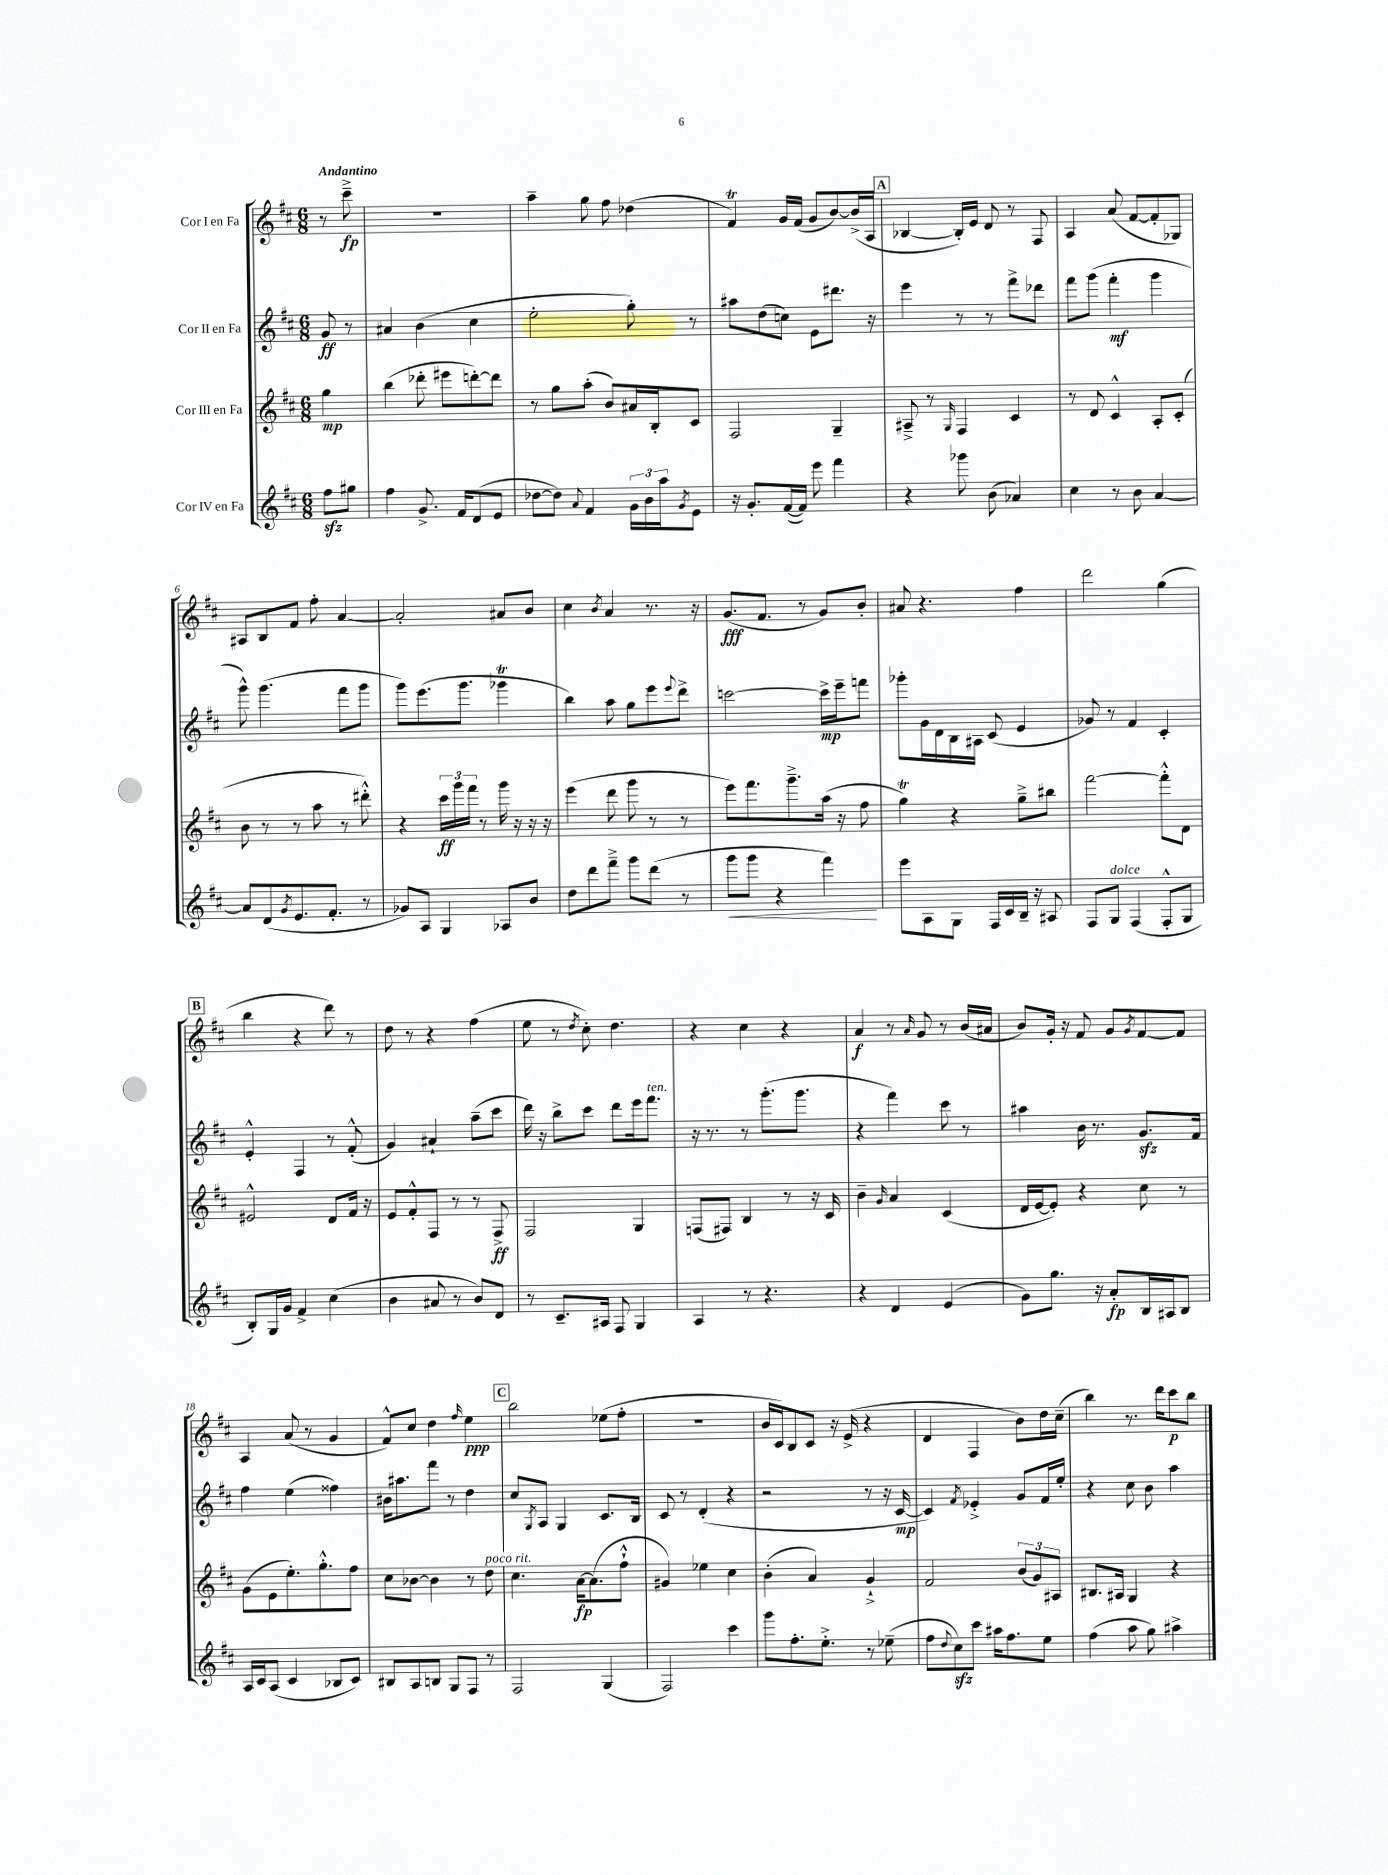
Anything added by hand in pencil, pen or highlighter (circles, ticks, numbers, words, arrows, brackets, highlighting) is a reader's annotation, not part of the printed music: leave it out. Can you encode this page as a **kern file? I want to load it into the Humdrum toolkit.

**kern	**kern	**kern	**kern
*staff4	*staff3	*staff2	*staff1
*clefG2	*clefG2	*clefG2	*clefG2
*k[f#c#]	*k[f#c#]	*k[f#c#]	*k[f#c#]
*M6/8	*M6/8	*M6/8	*M6/8
8ff#	4gg	8g	8r
8gg#	.	8r	8ccc#~^
=	=	=	=
4ff#	(4bb	4a#	2.r
8.g^	8ddd-'	(4b	.
.	8eee#	.	.
16f#	.	.	.
(8d	[8ddd')	4cc#	.
8e	8ddd]	.	.
=	=	=	=
[8dd-	8r	2ee'	4aa~
8dd-])	8gg	.	.
8qqa	.	.	.
4f#	(8aa'	.	8gg
.	8b)	.	8ff#
24g	16a#	8gg')	(4dd-
24b	.	.	.
.	16B'	.	.
24aa	.	.	.
8qg	.	.	.
8e	8c#	8r	.
=	=	=	=
16r	2F#	8aa#	4f#)
8.g'	.	.	.
.	.	(8dd	.
([16f#	.	8cc)	16g
16f#])	.	.	(16f#
8eee	.	8e	8g
4fff#	4G~	8.ddd#	[8b)
.	.	.	(16b^]
.	.	16r	16A
=	=	=	=
4r	8A#~^	4eee	[4B-
.	8r	.	.
.	16qqG	.	.
8ggg-	4F#	8r	16B-'])
.	.	.	16e
(8b	.	8r	8d
4a-)	4c#	8fff#^	8r
.	.	8ddd-	8F#
=	=	=	=
4cc#	8r	8fff#	4A
.	8d	(8ggg	.
8r	4c#^^	4fff#'	(8a
8b	.	.	[8f#
[4a	8A'	4ggg	8f#']
.	(8c#'	.	8G-)
=	=	=	=
8a]	8b	8ggg^^)	8A#
(8d	8r	(4.ggg	8B
8qg	.	.	.
8.e	8r	.	8f#
.	8aa	.	8ff#'
8.f#'	.	.	.
.	8r	8fff#	[4a
8r	8ddd#'^^)	8ggg	.
=	=	=	=
8g-)	4r	8ggg)	2a']
8A	.	(8.eee	.
4G	24ccc#	.	.
.	24ggg	.	.
.	.	8.ggg	.
.	24fff#	.	.
.	8r	.	.
8A-	16ggg	4ggg-	8a#
.	16r	.	.
8b	16r	.	8b
.	16r	.	.
=	=	=	=
8dd	(4eee	4bb)	4cc#
8ddd	.	.	.
.	.	.	8qb
8fff#~^	8ddd	8aa	4a
8ggg	8ggg	8gg	.
(8ddd	8r	8eee	8.r
.	.	8qqeee	.
8r	8r	8ddd^	.
.	.	.	16r
=	=	=	=
8ggg	8eee)	[2ccc	(8.g
8ggg	8.fff#	.	.
.	.	.	8.f#
4r	.	.	.
.	8.ggg~^	.	.
.	.	.	8r
4fff#)	(16aa	16ccc^]	8g)
.	16r	16eee~	.
.	8ff#	8fff	8b'
=	=	=	=
8eee	4gg)	8ggg-'	8a#
8A	.	16g	4.r
.	.	16d	.
8G	4r	16B	.
.	.	16A#	.
16F#	.	(8c#	.
16c#	.	.	.
16B~	8gg~^	4e	4ff#
16r	.	.	.
8A#	8bb#	.	.
=	=	=	=
8F#	[2fff#	8g-)	2ddd
8G	.	8r	.
(4F#	.	4f#	.
8F#'^^	8fff#'^^]	4c#'	(4gg
8G	8d	.	.
=	=	=	=
8B')	2e#^^	4e'^^	4bb
16G	.	.	.
16g	.	.	.
4f#^	.	4F#	4r
(4cc#	8d	8r	8ddd)
.	16f#	(8f#'^^	8r
.	16r	.	.
=	=	=	=
4b	8e	4g)	8dd
.	8f#'^^	.	8r
8a#	8F#	4a#`	4r
8r	8r	.	.
8b)	8r	(8aa~	(4ff#
8d	8F#^	8ccc#	.
=	=	=	=
8r	2F#	16ddd)	8ee
.	.	16r	.
8.c#~	.	8bb^	8r
.	.	.	8qdd
.	.	8ccc#	8cc#')
16A#	.	.	.
8F#	.	8ddd	4.dd
4G	4G	16eee	.
.	.	8.fff#	.
=	=	=	=
4A	(8F	16r	4r
.	.	8.r	.
.	8F#)	.	.
8r	4B	8r	4cc#
4.r	.	(8.ggg'	.
.	8r	.	4r
.	.	8.ggg	.
.	16r	.	.
.	16c#	.	.
=	=	=	=
4r	4b~	4r	4a
.	16qqg	.	.
4d	4a	4fff#)	8r
.	.	.	16qqa
.	.	.	8g
(4e	(4c#	8ccc#	8r
.	.	8r	(16b
.	.	.	16a#
=	=	=	=
8g)	16d	4aa#	8b)
.	[16e	.	.
8.gg	8e'])	.	16g'
.	.	.	16r
.	4r	16b	8f#
16r	.	8.r	.
8a'	.	.	8g
.	.	.	8qg
16B	8cc#	8.g	[8f#
16A#	.	.	.
8B	8r	.	8f#]
.	.	16f#	.
=	=	=	=
16A	(8g	4ff#	4A
16c#	.	.	.
(8A	8e	.	.
4c#	8.ee')	(4ee	(8a
.	.	.	8r
.	8.gg'^^	.	.
8B-	.	4ff##)	4g
8c#)	8ff#	.	.
=	=	=	=
8B#	8cc#	16b#	8f#^^)
.	.	8.aa#	.
8A	[8b-	.	8cc#
8B	4b-]	8fff#	4dd
8G	.	8r	.
.	.	.	16qqff#
8F#	8r	4dd	4ee
8r	8dd	.	.
=	=	=	=
2F#	4.cc#	8cc#	2bb
.	.	8qG	.
.	.	8A	.
.	.	4G	.
.	[16a	.	.
.	(8.a]	.	.
(4G	.	8.c#	(8ee-
.	8ff#`^^	.	8ff#'
.	.	16B	.
=	=	=	=
2F#)	4g#)	8c#	2.r
.	.	8r	.
.	4ee-	(4d'	.
4ccc#	4cc#	4r	.
=	=	=	=
8ggg	(4b'	2r	16b
.	.	.	16c#)
8.ff#'	.	.	8B
.	4a)	.	8c#
8.ee'^	.	.	.
.	.	.	16r
.	.	.	(16e^
8r	4g`^	8r	4r
(8ee-~	.	16r	.
.	.	[16c#	.
=	=	=	=
8ff#	2f#	4c#])	4d
8qqdd	.	.	.
8cc#)	.	.	.
.	.	8qf#	.
8ccc#	.	4e-'^	4F#
16aa#	.	.	.
8.ff#	.	.	.
.	(12b	8g	8b)
.	12g)	.	.
8ee	.	16f#	16dd
.	12A#	.	.
.	.	16ee'	(16cc#~
=	=	=	=
(4ff#	8.B#	4r	4bb)
.	16A#	.	.
8aa	4G	8cc#	8.r
8gg)	.	8b	.
.	.	.	16ddd
4aa#^	4r	4aa	8ccc#
.	.	.	8bb
==	==	==	==
*-	*-	*-	*-
